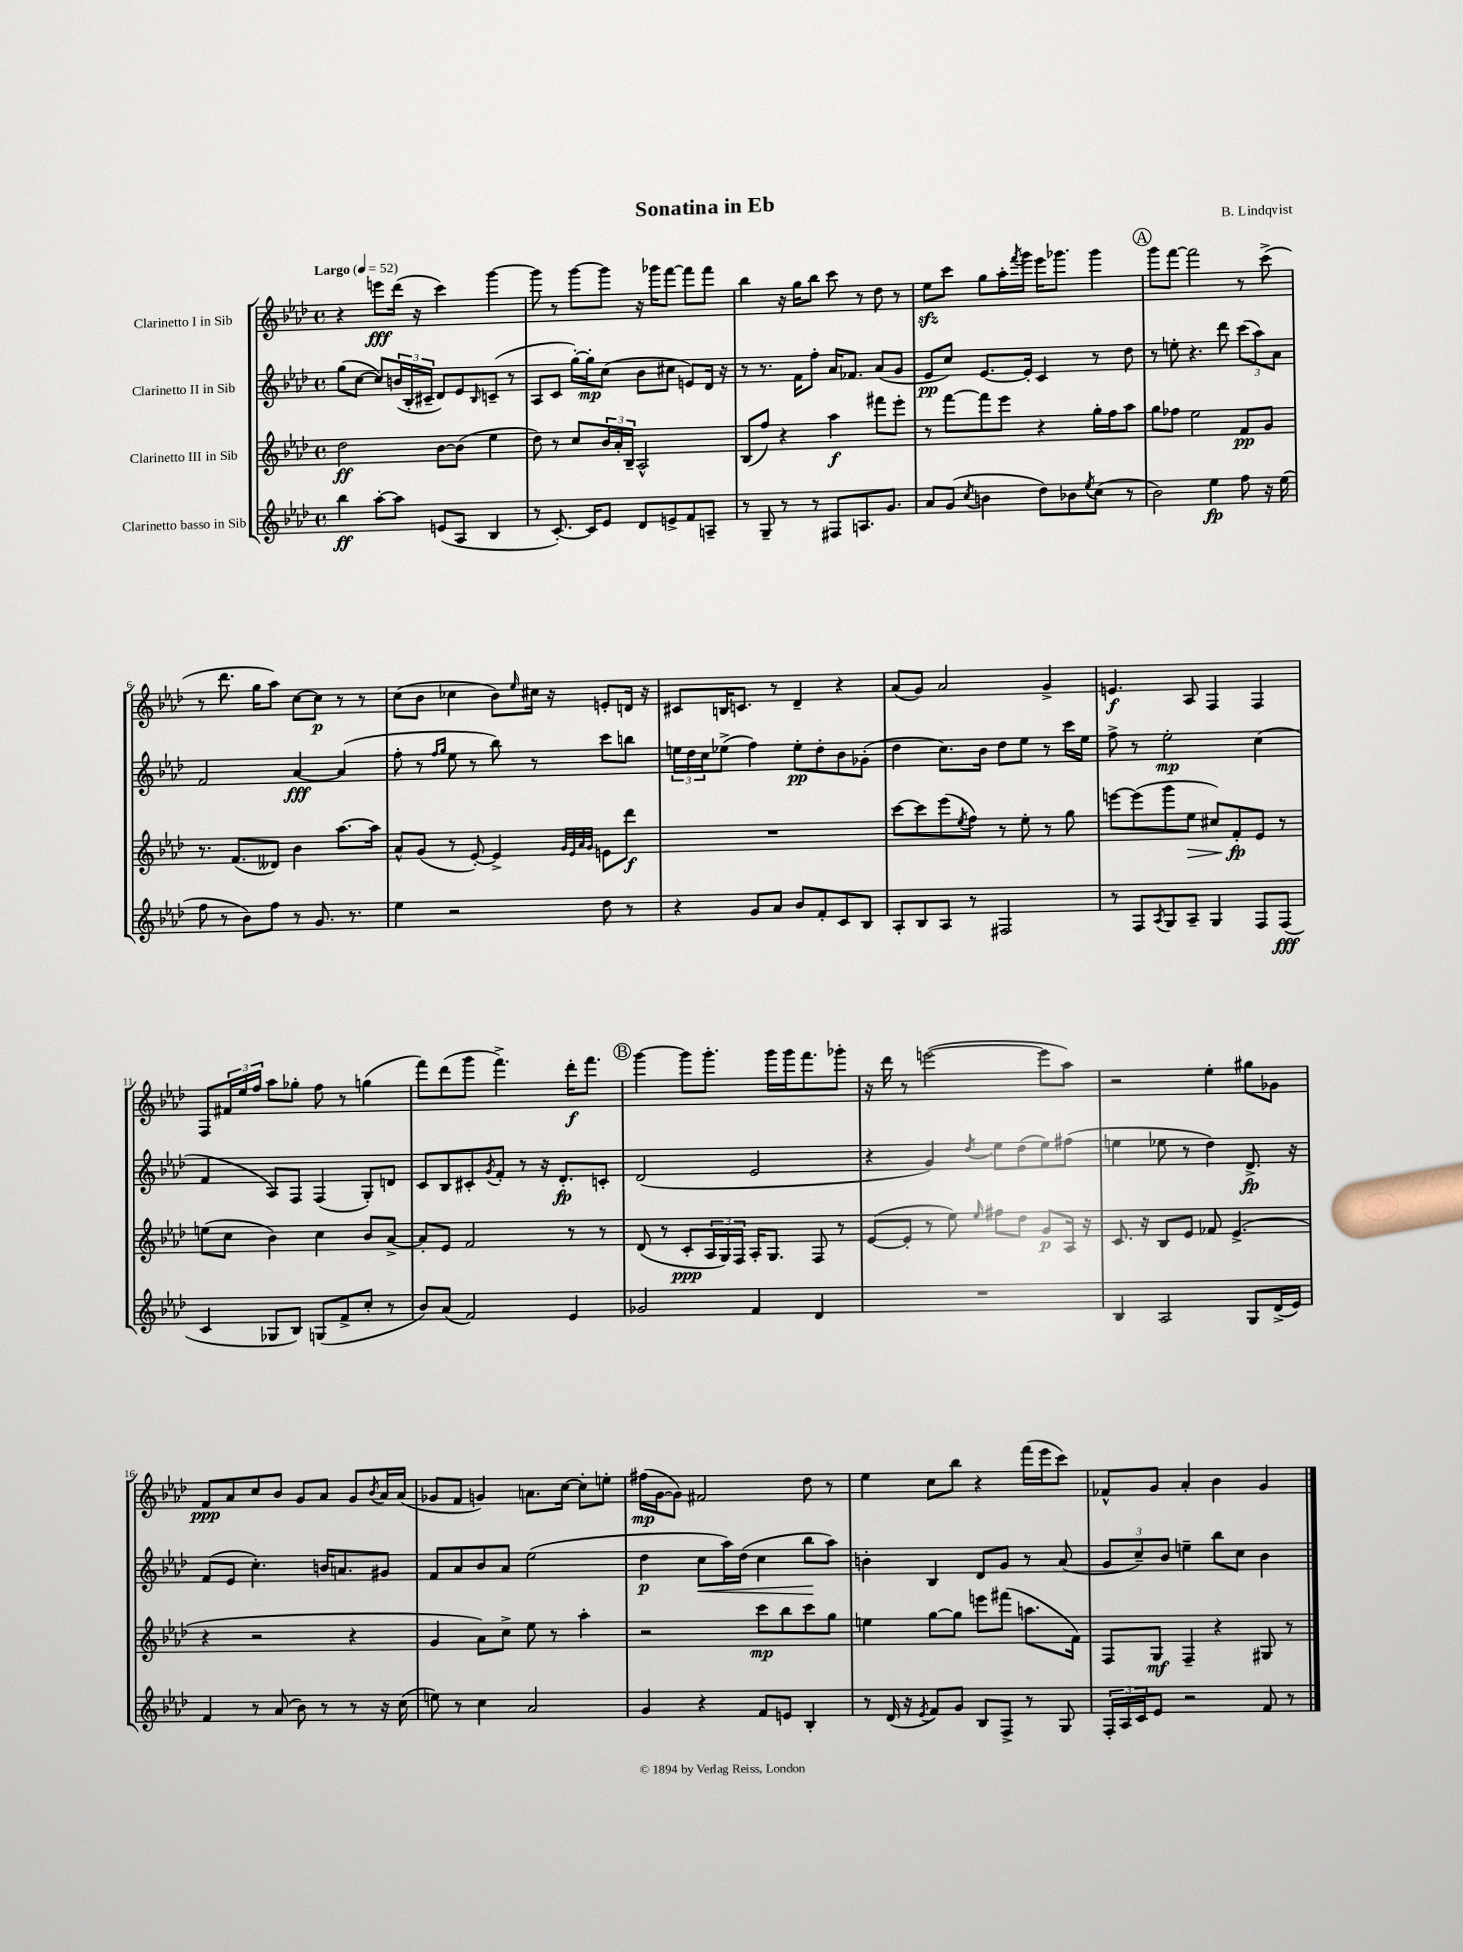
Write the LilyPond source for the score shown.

\header { title = "Sonatina in Eb" composer = "B. Lindqvist" }
<<
\new StaffGroup <<
\new Staff = "s0" \with { instrumentName = "Clarinetto I in Sib" } {
    \clef treble \key aes \major \defaultTimeSignature \time 4/4 \tempo "Largo" 4 = 52
    r4 e'''8\fff des'''16( r16 c'''4) g'''4~ |
    g'''8 r8 g'''8~ g'''8 r16 ges'''16 f'''8~ f'''8 f'''8 |
    bes''4 r16 g''16 bes''8 c'''8 r8 des''8 r8 |
    ees''8\sfz c'''8 g''8 aes''16-. \acciaccatura { f'''8 } g'''16 ees'''16 ges'''8. ges'''4 |
    \mark \markup { \circle "A" } g'''8 f'''8~ f'''2 r8 c'''8->( |
    r8 des'''8. g''16 aes''8) c''8~ c''8\p r8 r8 |
    c''8( bes'8 ces''4 bes'8) \grace { ees''16 } cis''16 r16 e'8-. d'16 r16 |
    cis'8 b16 c'8. r8 des'4-- r4 |
    aes'8( g'8) aes'2 g'4-> |
    e'4.\f aes8 f4 f4 |
    f8 \tuplet 3/2 { fis'16 ees''16 f''16 } aes''8 ges''8-. f''8 r8 g''4( |
    f'''8) des'''8( g'''8 f'''4.->) des'''16-.\f f'''8. |
    \mark \markup { \circle "B" } g'''4~ g'''8 g'''8.-. g'''16 g'''16 f'''8. ges'''8-. |
    r16 des'''16 r8 e'''2~( e'''8 aes''8) |
    r2 ees''4-. gis''8 ges'8 |
    f'8\ppp aes'8 c''8 bes'8 g'8 aes'8 g'8 \acciaccatura { bes'8 } aes'16 aes'16( |
    ges'8 f'8 g'4) a'8. c''16~ c''8-. e''8-. |
    fis''16\mp( g'16~ g'8) fis'2 des''8 r8 |
    ees''4 c''8 bes''8 r4 f'''16( ees'''16 c'''8) |
    fes'8-^ g'8 aes'4-. bes'4 g'4 \bar "|." |
}
\new Staff = "s1" \with { instrumentName = "Clarinetto II in Sib" } {
    \clef treble \key aes \major \defaultTimeSignature \time 4/4
    g''8( c''8~ c''8) \tuplet 3/2 { b'16( bes16-. cis'16-- } des'8) ees'8 \grace { bes16 } c'8--( r8 |
    aes8 c'8 g''16~-.) g''16-.\mp c''8( bes'8 cis''8 e'8) des'16 r16 |
    r8 r8. f'16 f''8-. aes'16 fes'8. aes'8( g'8 |
    ees'8\pp c''8) ees'8.~ ees'16-. c'4 r8 des''8 |
    \mark \markup { \circle "A" } r8 e''8-. r4. des'''8 \tuplet 3/2 { c'''8( aes''8) aes'8 } |
    f'2 aes'4~\fff aes'4( |
    f''8-. r8 \grace { f''16 g''16 } ees''8 r8 bes''8) r8 c'''8 b''8 |
    \tuplet 3/2 { e''16 des''16 c''16 } ees''8->( f''4) ees''8-.\pp des''8-. bes'8 ges'8-.( |
    des''4 c''8.) bes'16 des''8 ees''8 r8 c'''16 ees''16 |
    f''8-> r8 ees''2-.\mp c''4( |
    f'4 aes8) f8 f4( g8-.) d'8 |
    c'8 bes8 cis'8-. \acciaccatura { g'8 } f'8-. r8 r16 des'8.-.\fp c'8-. |
    \mark \markup { \circle "B" } des'2( ees'2 |
    r4 g'4) \acciaccatura { des''8 } ees''8 des''8( ees''8) fis''8( |
    e''4 ees''8 r8 des''4) des'8.->\fp r16 |
    f'8( ees'8 c''4.-.) b'16 a'8. gis'8 |
    f'8 aes'8 bes'8 aes'8 ees''2( |
    des''4\p c''8\< aes''16) des''16( c''4 bes''8\! aes''8) |
    b'4-. bes4 des'8 g'8 r8 aes'8( |
    \tuplet 3/2 { g'8 c''8--) bes'8 } e''4-- bes''8 c''8 bes'4 \bar "|." |
}
\new Staff = "s2" \with { instrumentName = "Clarinetto III in Sib" } {
    \clef treble \key aes \major \defaultTimeSignature \time 4/4
    des''2\ff bes'8~ bes'8( ees''4 |
    des''8) r8 c''8 \tuplet 3/2 { bes'16 aes'16-. bes16-- } aes2-^ |
    bes8( f''8) r4 aes''4\f fis'''8 ees'''8-. |
    r8 f'''8~ f'''8 ees'''8 r4 g''16-. f''16 aes''8 |
    \mark \markup { \circle "A" } g''8 fes''8 ees''2 f'8\pp g'8 |
    r8. f'8.( deses'8) bes'4 aes''8.~ aes''16 |
    aes'8-^ g'8( r8 ees'8~-.) ees'4-> \grace { g'32 ees'32 aes'32 g'32 } e'8 des'''8\f |
    R1 |
    c'''8~ c'''8 ees'''8( \acciaccatura { ees''8 } f''8) r8 ees''8-. r8 g''8 |
    e'''8~ e'''8( g'''8 ees''8\> cis''8) f'8-.\fp\! ees'8 r8 |
    e''8( c''8 bes'4) c''4 bes'8 aes'8~-> |
    aes'8-. ees'8 f'2 r8 r8 |
    \mark \markup { \circle "B" } des'8( r8 c'8-.\ppp \tuplet 3/2 { aes16 g16) f16 } aes16-. g8. f8 r8 |
    ees'8~( ees'8-. r8 ees''8) \grace { ees''16 } fis''8 des''8 g'8\p aes16 r16 |
    c'8. r16 bes8 ees'8 fes'8 ees'4.->( |
    r4 r2 r4 |
    g'4 aes'8) c''8-> ees''8 r8 aes''4-. |
    r2 c'''8\mp bes''8 c'''8 g''8 |
    e''4 g''8~ g''8 e'''8 fis'''8( a''8. f'16) |
    f8 g8\mf f4-- r4 gis8 r8 \bar "|." |
}
\new Staff = "s3" \with { instrumentName = "Clarinetto basso in Sib" } {
    \clef treble \key aes \major \defaultTimeSignature \time 4/4
    bes''4\ff aes''8~-. aes''8 e'8( aes8 bes4 |
    r8 c'8.~-.) c'16 ees'8 des'8 e'8-> f'8 a8-- |
    r8 g8-- r8 r8 fis8 a8. g'8. |
    aes'8 g'8( \acciaccatura { c''8 } b'4 des''8) bes'8 \acciaccatura { ees''8 } c''8( r8 |
    \mark \markup { \circle "A" } bes'2) ees''4\fp f''8 r16 ees''16( |
    f''8 r8 bes'8) f''8 r8 g'8. r8. |
    ees''4 r2 des''8 r8 |
    r4 g'8 aes'8 bes'8 f'8-. c'8 bes8 |
    aes8-. bes8 aes8 r8 fis2 |
    r8 f8 \acciaccatura { aes8 } g8 aes8-- g4 f8 f8\fff( |
    c'4 ges8 bes8) g8( f'8-> c''8-. r8 |
    bes'8) aes'8( f'2) ees'4 |
    \mark \markup { \circle "B" } ges'2 f'4 des'4 |
    R1 |
    bes4 aes2 g8 des'16->( ees'16) |
    f'4 r8 aes'8( bes'8) r8 r8 r16 c''16( |
    e''8) r8 c''4 aes'2 |
    g'4 r4 f'8 e'8 bes4-. |
    r8 des'16( r16 \acciaccatura { ees'8 } f'8) g'8 bes8 f8-> r8 g8 |
    \tuplet 3/2 { f16-. aes16 c'16 } ees'8 r2 f'8 r8 \bar "|." |
}
>>
>>
